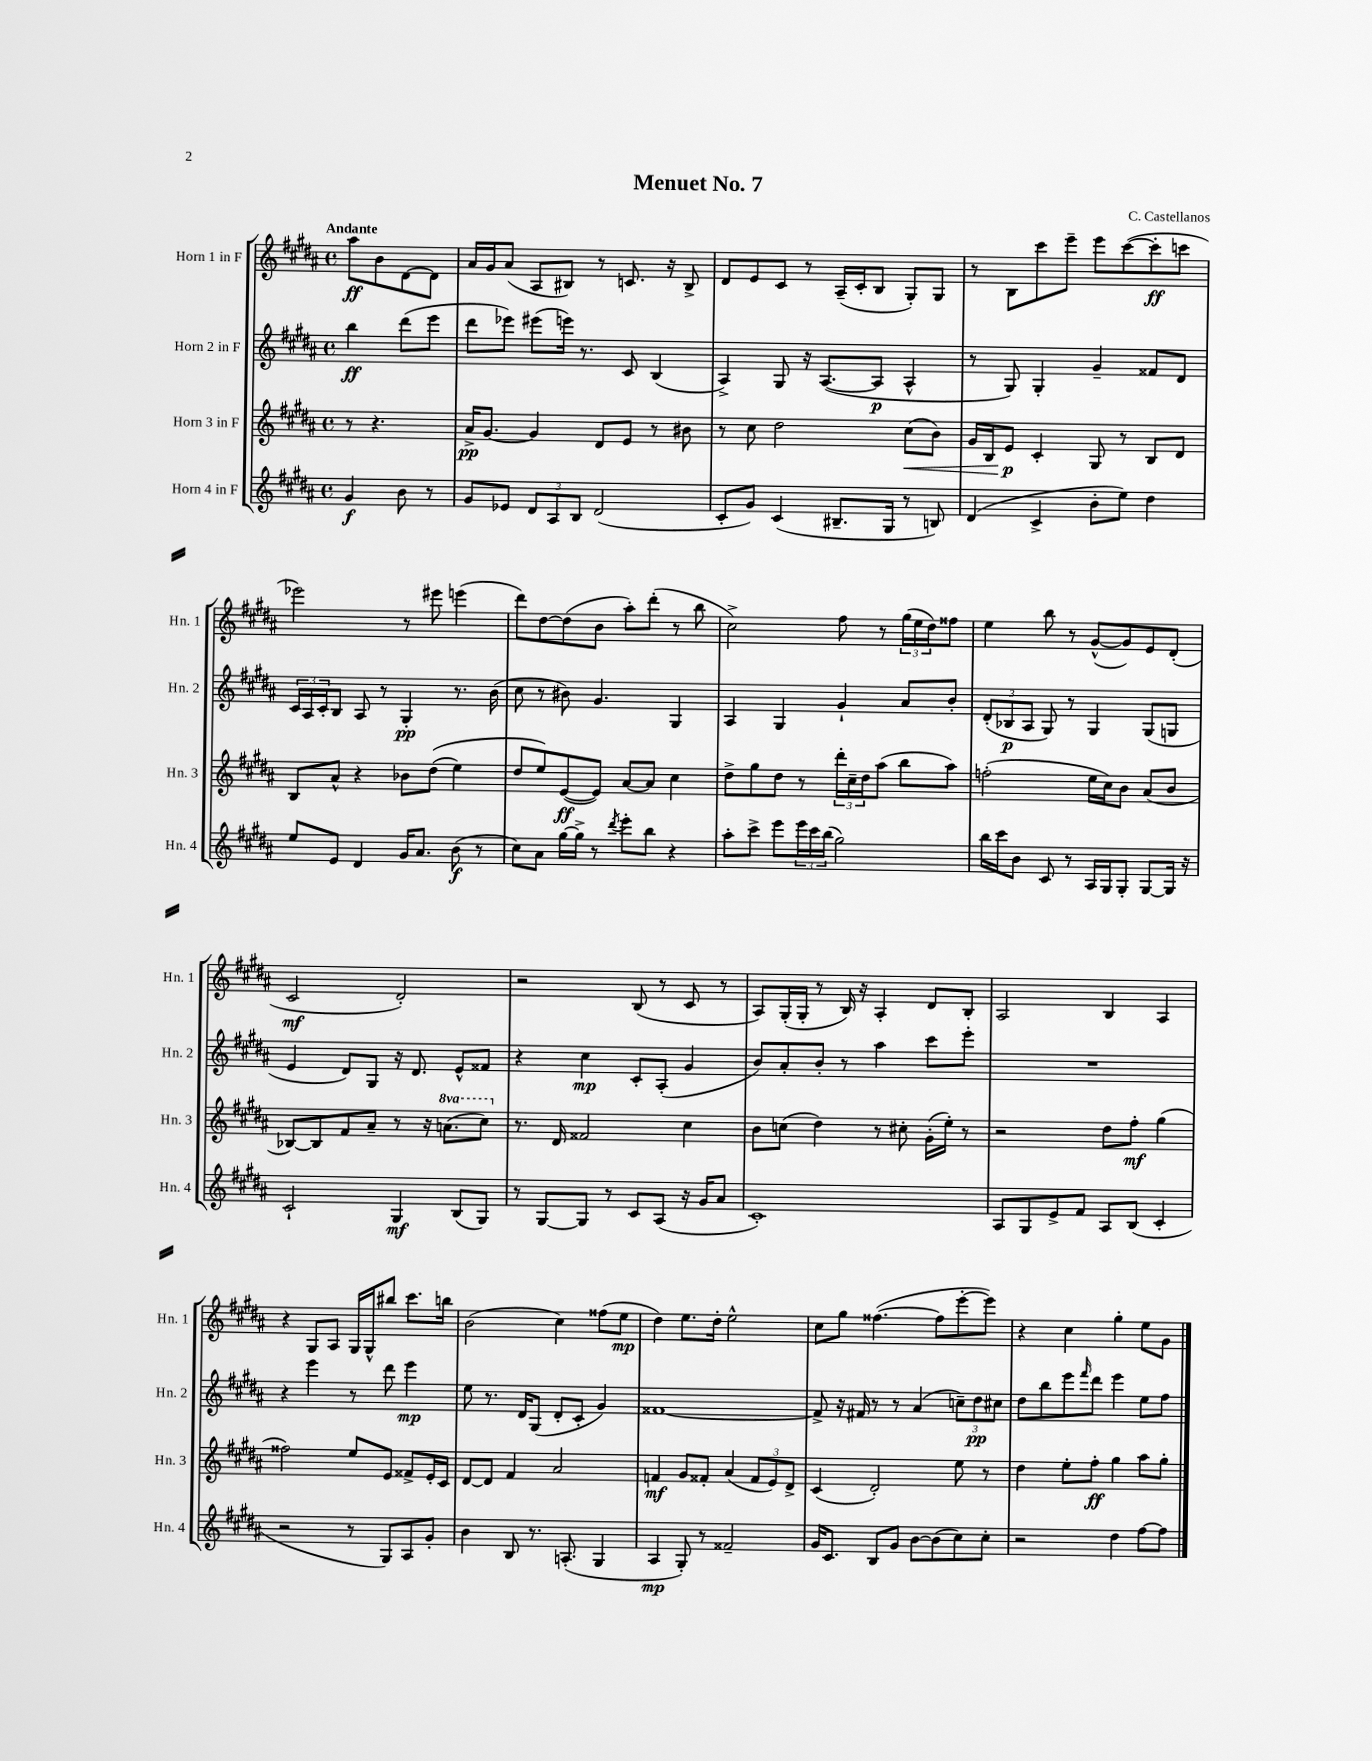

**kern	**kern	**kern	**kern
*staff4	*staff3	*staff2	*staff1
*clefG2	*clefG2	*clefG2	*clefG2
*k[f#c#g#d#a#]	*k[f#c#g#d#a#]	*k[f#c#g#d#a#]	*k[f#c#g#d#a#]
*M4/4	*M4/4	*M4/4	*M4/4
*met(c)	*met(c)	*met(c)	*met(c)
4g#	8r	4bb	8aa#
.	4.r	.	8b
8b	.	(8ddd#	[8d#
8r	.	8eee	8d#]
=	=	=	=
8g#	16a#^	8ddd#	16a#
.	[8.g#	.	16g#
8e-	.	8eee-)	(8a#
12d#	4g#]	(8eee#	8A#
12A#	.	.	.
.	.	16eee)	8B#)
12B	.	.	.
.	.	8.r	.
(2d#	8d#	.	8r
.	8e	8c#	8.c
.	8r	(4B	.
.	.	.	16r
.	8b#	.	8B#^
=	=	=	=
8c#'	8r	4A#^)	8d#
8g#)	8cc#	.	8e
(4c#	2dd#	8G#	8c#
.	.	16r	8r
.	.	([8.A#	.
8.B#~	.	.	(16A#~
.	.	.	16c#'
.	.	8A#]	8B
16G#	.	.	.
8r	(8cc#	4A#^^	8G#')
8B)	8b)	.	8G#
=	=	=	=
(4d#	16g#	8r	8r
.	16B	.	.
.	8e	8G#)	8B
4c#^	4c#'	4G#'	8ccc#
.	.	.	8eee~
8b'	8G#	4g#~	8eee
8ee)	8r	.	([8ccc#
4dd#	8B	8f##	8ccc#']
.	8d#	8d#	8ccc
=	=	=	=
8ee	8B	24c#	2eee-)
.	.	24A#	.
.	.	24c#'	.
8e	8a#^^	8B	.
4d#	4r	8A#	.
.	.	8r	.
16g#	8b-	4G#'	8r
8.a#	.	.	.
.	&((8dd#	.	8eee#
(8b	4ee)	8.r	(4eee
8r	.	.	.
.	.	(16b	.
=	=	=	=
8cc#)	8dd#	8cc#	8ddd#)
8a#	8ee&)	8r	[8dd#
[16gg#	([8e	8b#)	(8dd#]
16gg#^]	.	.	.
8r	8e])	4.g#	8b
8qddd#	.	.	.
8eee'	[8a#	.	8aa#')
8bb	8a#]	.	(8ddd#'
4r	4cc#	4G#	8r
.	.	.	8bb
=	=	=	=
8aa#'	8dd#^	4A#	2cc#^)
8ccc#^	8gg#	.	.
8eee	8dd#	4G#	.
24eee	8r	.	.
24ccc#	.	.	.
(24bb	.	.	.
2gg#)	24ddd#'	4g#`	8ff#
.	24cc#~	.	.
.	24dd#	.	.
.	(8aa#	.	8r
.	8bb	8a#	(24gg#
.	.	.	24ee
.	.	.	24dd#)
.	8aa#)	8b'	8ff##
=	=	=	=
16bb	(2ff'	(12d#'	4ee
16ccc#	.	.	.
.	.	12B-	.
8b	.	.	.
.	.	12A#	.
8c#	.	8G#)	8bb
8r	.	8r	8r
16A#	16ee	4G#	([8g#^^
16G#	16cc#)	.	.
8G#'	8b	.	8g#])
[8G#	(8a#	(8G#	8e
16G#]	8b	8G	(8d#'
16r	.	.	.
=	=	=	=
2c#`	[8B-)	4e	2c#
.	8B-]	.	.
.	8f#	8d#)	.
.	8a#~	8G#	.
4G#	8r	16r	2d#')
.	.	8.d#	.
.	16r	.	.
.	(8.aa	.	.
(8B	.	8e^^	.
8G#)	8ccc#)	8f##	.
=	=	=	=
8r	8.r	4r	2r
[8G#	.	.	.
.	16d#	.	.
8G#]	2f##	4cc#	.
8r	.	.	.
8c#	.	8c#'	(8B
(8A#	.	(8A#'	8r
16r	4cc#	4g#	8c#
16g#	.	.	.
8a#	.	.	8r
=	=	=	=
1c#')	8b	8b)	8A#)
.	(8cc	8a#'	(16G#'
.	.	.	16G#'
.	4dd#)	8b'	8r
.	.	8r	16B)
.	.	.	16r
.	8r	4aa#	4A#'
.	8cc#'	.	.
.	(16g#'	8ccc#	8d#
.	16ee')	.	.
.	8r	8eee'	8B'
=	=	=	=
8A#	2r	1r	2A#
8G#	.	.	.
8e^	.	.	.
8f#	.	.	.
8A#	8dd#	.	4B
(8B	8ff#'	.	.
4c#'	(4gg#	.	4A#
=	=	=	=
2r	2ff##)	4r	4r
.	.	4eee	8G#
.	.	.	8A#
8r	8ee	8r	16G#
.	.	.	16G#^^
8G#)	8e	8ddd#	8bb#
8A#	8f##^	4eee	8.ccc#
8g#'	16e'	.	.
.	16c#	.	16bb
=	=	=	=
4b	[8d#	8ee	(2b
.	8d#]	8.r	.
8B	4f#	.	.
.	.	16d#	.
8.r	.	(8G#	.
.	2a#	8d#'	4cc#)
(8.A'	.	.	.
.	.	8c#'	.
4G#	.	4g#)	(8ff##
.	.	.	8ee
=	=	=	=
4A#	4f	[1f##	4dd#)
8G#')	8g#	.	8.ee
8r	8f##'	.	.
.	.	.	16dd#'
2f##~	(4a#	.	2ee^^
.	12f##	.	.
.	12e)	.	.
.	12d#^	.	.
=	=	=	=
16g#	(4c#	8f##^]	8cc#
8.c#	.	.	.
.	.	16r	8gg#
.	.	16f#	.
8B	2d#')	8r	([4.ff##
8g#	.	8r	.
[8b	.	(4a#	.
(8b]	.	.	8ff##]
8cc#)	8ee	12cc~)	[8eee'
.	.	12dd#	.
8cc#'	8r	.	8eee])
.	.	12cc#	.
=	=	=	=
2r	4dd#	8dd#	4r
.	.	8bb	.
.	8ee'	8eee	4cc#
.	.	16qqfff#	.
.	8ff#'	8ddd#	.
4dd#	4gg#	4eee	4gg#'
[8ff#	8aa#	8ee	8ee
8ff#]	8gg#'	8ff#	8g#
==	==	==	==
*-	*-	*-	*-
